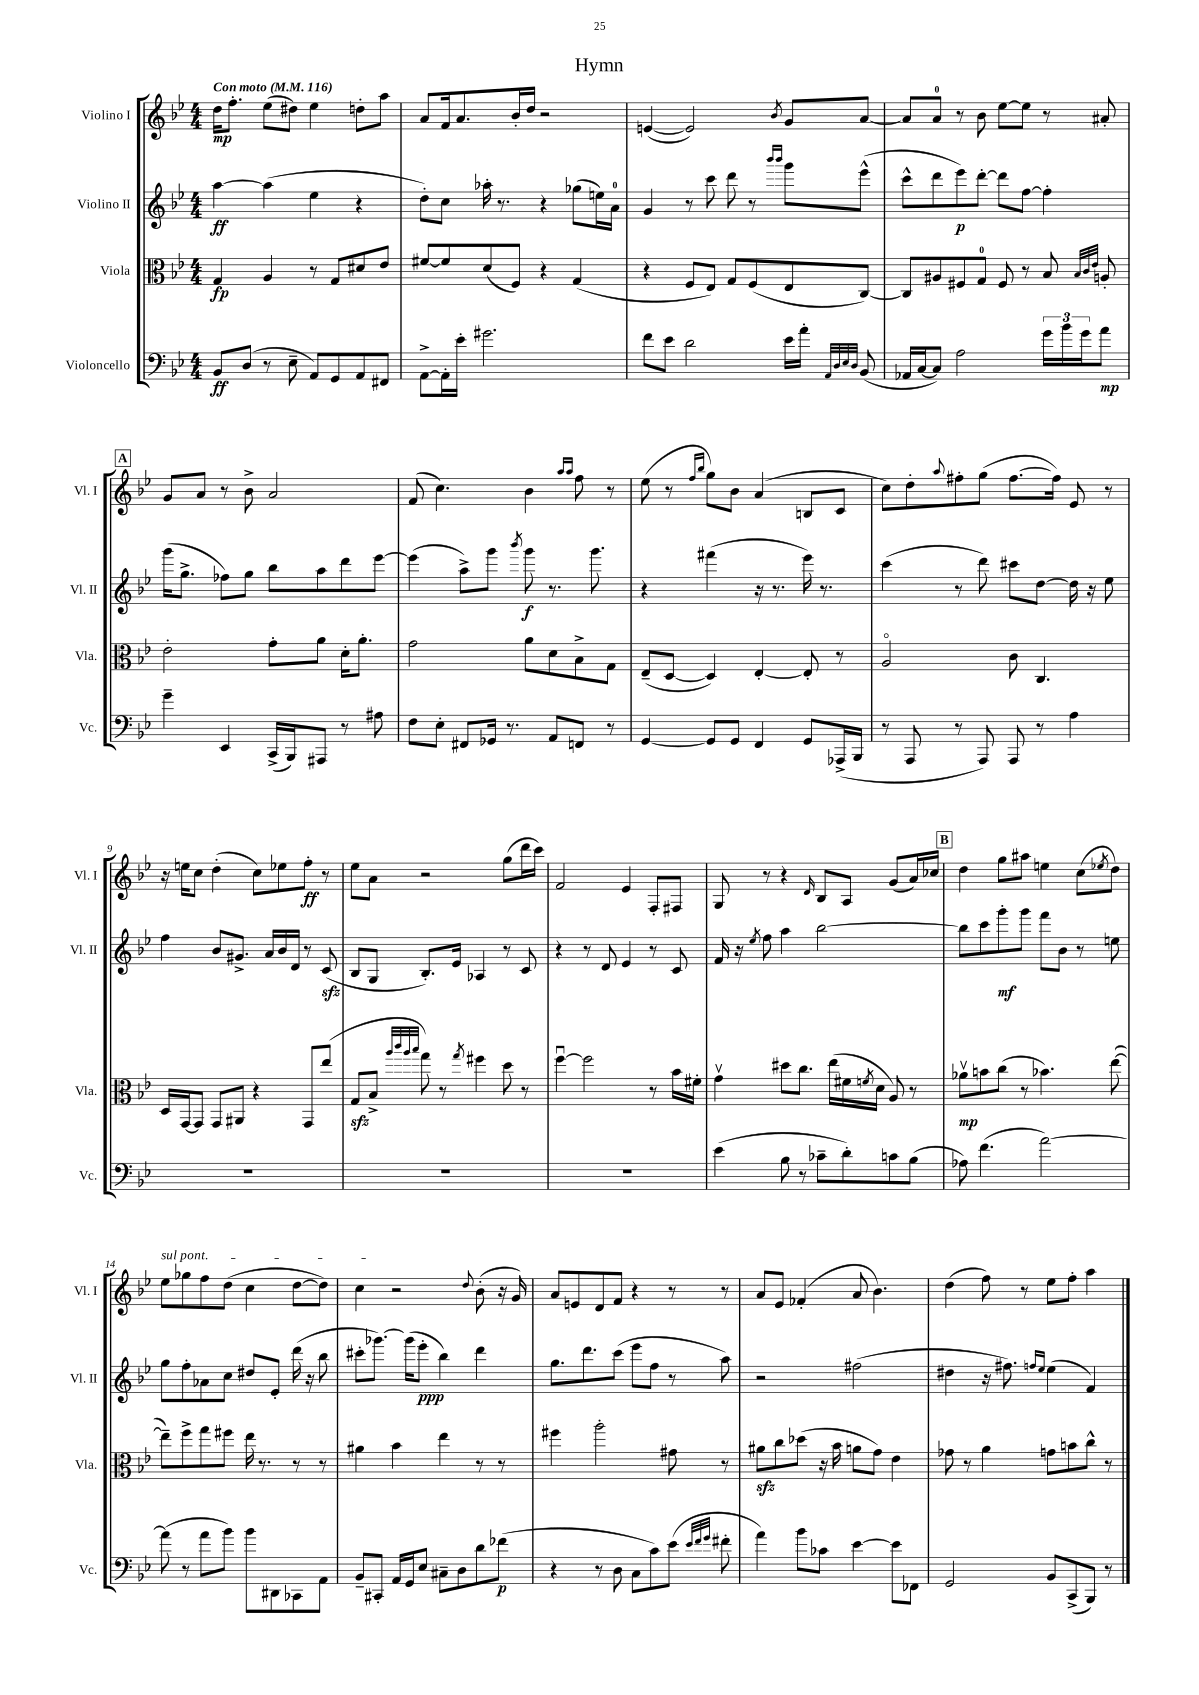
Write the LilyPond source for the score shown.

\header { title = "Hymn" }
<<
\new StaffGroup <<
\new Staff = "s0" \with { instrumentName = "Violino I" shortInstrumentName = "Vl. I" } {
    \clef treble \key bes \major \numericTimeSignature \time 4/4 \tempo "Con moto" 4 = 116
    d''16\mp f''8.-. ees''8( dis''8) ees''4 d''8-. a''8 |
    a'8 f'16 a'8. bes'16-. d''16 r2 |
    e'4~( e'2) \acciaccatura { bes'8 } g'8 a'8~ |
    a'8 a'8-0 r8 bes'8 ees''8~ ees''8 r8 ais'8-. |
    \mark \markup { \box "A" } g'8 a'8 r8 bes'8-> a'2 |
    f'8( c''4.) bes'4 \grace { a''16 a''16 } f''8 r8 |
    ees''8( r8 \grace { f''16 bes''16 } g''8) bes'8 a'4( b8 c'8 |
    c''8) d''8-. \appoggiatura { a''8 } fis''8-. g''8( fis''8.~ fis''16) ees'8 r8 |
    r16 e''16 c''8 d''4-.( c''8) ees''8 f''8-.\ff r8 |
    ees''8 a'8 r2 g''8( d'''16 c'''16) |
    f'2 ees'4 f8-. fis8 |
    g8 r8 r4 \grace { d'16 } bes8 a8 g'8( a'16) ces''16 |
    \mark \markup { \box "B" } d''4 g''8 ais''8 e''4 c''8( \acciaccatura { ees''8 } d''8) |
    \once \override TextSpanner.bound-details.left.text = \markup { \italic "sul pont." } ees''8\startTextSpan ges''8 f''8 d''8( c''4 d''8~ d''8) |
    c''4\stopTextSpan r2 \appoggiatura { d''8 } bes'8-.( r16 g'16) |
    a'8 e'8 d'8 f'8 r4 r8 r8 |
    a'8 ees'8 fes'4-.( a'8 bes'4.) |
    d''4( f''8) r8 ees''8 f''8-. a''4 \bar "|." |
}
\new Staff = "s1" \with { instrumentName = "Violino II" shortInstrumentName = "Vl. II" } {
    \clef treble \key bes \major \numericTimeSignature \time 4/4
    a''4~\ff a''4( ees''4 r4 |
    d''8-.) c''8 aes''16-. r8. r4 ges''8( e''16) a'16-0 |
    g'4 r8 c'''8 d'''8 r8 \grace { bes'''16 bes'''16 } g'''8 ees'''8-^( |
    c'''8-^ d'''8 ees'''8\p) d'''8~-. d'''8 f''8~ f''4-. |
    \mark \markup { \box "A" } g'''16( g''8.-> fes''8) g''8 bes''8 a''8 d'''8 ees'''8~ |
    ees'''4( a''8->) g'''8 \acciaccatura { bes'''8 } g'''8\f r8. g'''8. |
    r4 fis'''4( r16 r8. ees'''16) r8. |
    c'''4( r8 d'''8) cis'''8 d''8~ d''16 r16 ees''8 |
    f''4 bes'8 gis'8.-> a'16 bes'16 d'16 r8 c'8\sfz( |
    bes8 g8 bes8.-.) ees'16 aes4 r8 c'8 |
    r4 r8 d'8 ees'4 r8 c'8 |
    f'16 r16 \acciaccatura { ees''8 } f''8 a''4 bes''2~ |
    \mark \markup { \box "B" } bes''8 c'''8 g'''8-.\mf g'''8 f'''8 bes'8 r8 e''8 |
    g''8 f''8-. aes'8 c''8 dis''8 ees'8-. d'''16( r16 bes''8 |
    cis'''8-. ges'''8.~) ges'''16( ees'''8-.\ppp bes''4) d'''4 |
    g''8. d'''8. c'''8( ees'''8 f''8 r8 a''8) |
    r2 fis''2( |
    dis''4 r16 fis''8.) \grace { f''16 ees''16 } ees''4( f'4) \bar "|." |
}
\new Staff = "s2" \with { instrumentName = "Viola" shortInstrumentName = "Vla." } {
    \clef alto \key bes \major \numericTimeSignature \time 4/4
    g4\fp a4 r8 g8 dis'8 ees'8 |
    fis'8~ fis'8 d'8( f8) r4 g4( |
    r4 f8 ees8) g8 f8( ees8 c8~) |
    c8 ais8 fis8 g8-0 fis8 r8 bes8 \grace { bes32 c'32 ees'32 } a8-. |
    \mark \markup { \box "A" } ees'2-. g'8-. a'8 d'16-. a'8.-. |
    g'2 a'8 d'8 bes8-> g8 |
    ees8--( d8~ d4) ees4~-. ees8-. r8 |
    a2\flageolet c'8 c4. |
    d16 g,16~ g,8 g,8 ais,8 r4 g,8 ees''8( |
    g8\sfz bes8-> \grace { a''32 c'''32 a''32 bes''32 } g''8) r8 \acciaccatura { g''8 } fis''4 d''8 r8 |
    f''4~\downbow f''2 r8 bes'16 fis'16-. |
    g'4\upbow dis''8 c''8. ees''16( fis'16 \acciaccatura { f'8 } d'16 a8) r8 |
    \mark \markup { \box "B" } aes'8\upbow\mp b'8 c''8( r8 bes'4.) ees''8~( |
    ees''8--) f''8-> g''8 fis''8 ees''16 r8. r8 r8 |
    ais'4 bes'4 ees''4 r8 r8 |
    fis''4 a''2-. gis'8 r8 |
    ais'8\sfz c''8 des''8( r16 bes'16 a'8 g'8) ees'4 |
    ges'8 r8 a'4 g'8 b'8 c''8-^ r8 \bar "|." |
}
\new Staff = "s3" \with { instrumentName = "Violoncello" shortInstrumentName = "Vc." } {
    \clef bass \key bes \major \numericTimeSignature \time 4/4
    bes,8\ff d8( r8 ees8-- a,8) g,8 a,8 fis,8 |
    a,8~-> a,16-. ees'16-. gis'2. |
    f'8 ees'8 d'2 ees'16 a'16-. \grace { a,32 d32 ees32 d32 } bes,8( |
    aes,16 c16~ c8) a2 \tuplet 3/2 { g'16 bes'16 g'16 } a'8\mp |
    \mark \markup { \box "A" } g'4-- ees,4 c,16->( bes,,16) ais,,8 r8 ais8 |
    f8 ees8-. fis,8 ges,16 r8. a,8 f,8 r8 |
    g,4~ g,8 g,8 f,4 g,8 aes,,16->( bes,,16 |
    r8 a,,8 r8 a,,8) a,,8 r8 a4 |
    R1 |
    R1 |
    R1 |
    ees'4( bes8 r8 ces'8-- d'8-.) c'8 bes8( |
    \mark \markup { \box "B" } aes8) f'4.( a'2~) |
    a'8( r8 a'8 bes'8) bes'8 dis,8 ces,8 a,8 |
    bes,8-- cis,8-. a,16 g,16 ees8 cis8-- d8 d'8 fes'8\p( |
    r4 r8 d8 c8 c'8) ees'8( \grace { ees'32 f'32 g'32 } fis'8-. |
    a'4) bes'8 ces'8 ees'4~ ees'8 fes,8 |
    g,2 bes,8 c,8->( bes,,8) r8 \bar "|." |
}
>>
>>
